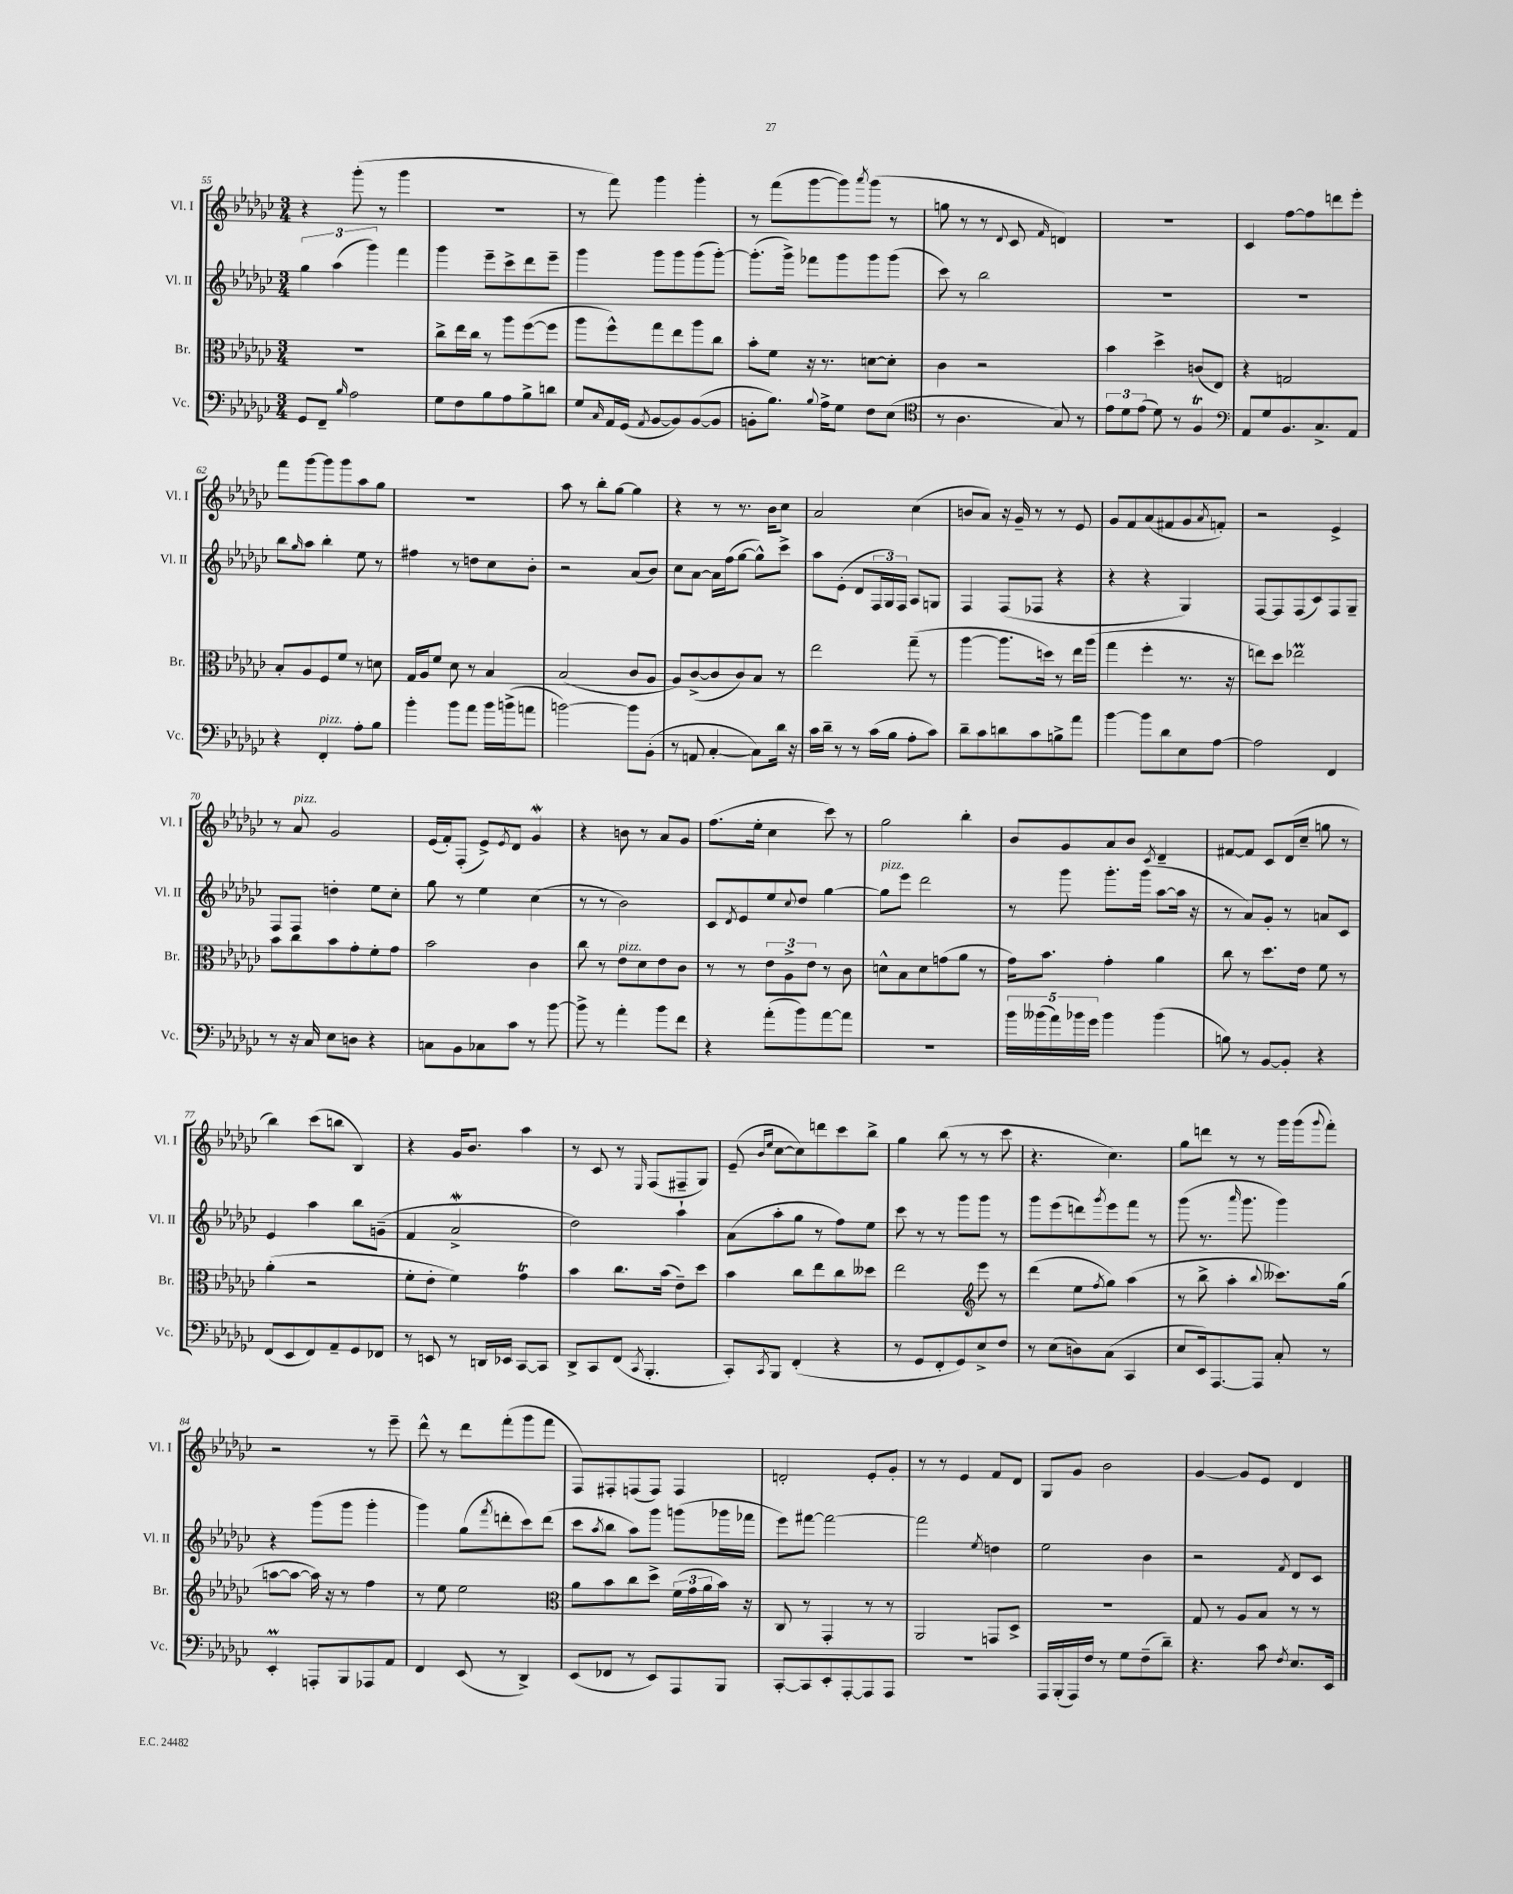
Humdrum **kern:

**kern	**kern	**kern	**kern
*staff4	*staff3	*staff2	*staff1
*clefF4	*clefC3	*clefG2	*clefG2
*k[b-e-a-d-g-c-]	*k[b-e-a-d-g-c-]	*k[b-e-a-d-g-c-]	*k[b-e-a-d-g-c-]
*M3/4	*M3/4	*M3/4	*M3/4
8GG-	2.r	6gg-	4r
8FF~	.	.	.
.	.	(6aa-	.
16qqB-	.	.	.
2A-	.	.	(8ggg-'
.	.	6ggg-)	.
.	.	.	8r
.	.	4fff	4ggg-
=	=	=	=
8G-	8cc-^	4ggg-	2.r
8F	16ee-	.	.
.	16cc-	.	.
8B-	8r	8eee-~	.
8A-	8aa-	8ccc-^	.
8B-^	([8ff	8ddd-	.
8d	8ff]	8eee-~	.
=	=	=	=
8G-	8aa-	4ggg-	8r
16qqC-	.	.	.
16AA-	8ff^^)	.	8fff)
(16GG-	.	.	.
8qAA-	.	.	.
[8BB-	8gg-	8ggg-	4ggg-
8BB-])	8ee-	8ggg-	.
([8BB-	8aa-	(8ggg-	4ggg-'
8BB-]	8cc-	[8ggg-')	.
=	=	=	=
8BB'	8b-'	(8.ggg-']	8r
8.B-)	8f	.	(8fff
.	.	16ggg-^)	.
.	16r	8fff-	[8ggg-
8qqB-	.	.	.
16A-^	8.r	.	.
8G-	.	8ggg-	8ggg-])
.	.	.	8qaaa-
8F	[8d	8ggg-	(8ggg-
(8E-	8d']	(8ggg-	8r
=	=	=	=
*clefC4	*	*	*
8r	4c-	8ccc-)	8gg
4.A-	.	8r	8r
.	2r	2bb-	8r
.	.	.	8qqd-
.	.	.	8c-
.	.	.	16qqf
8G-)	.	.	4d)
8r	.	.	.
=	=	=	=
12e-	4b-	2.r	2.r
12d-	.	.	.
(12e-	.	.	.
8d-)	4dd-^	.	.
8r	.	.	.
4F	(8c	.	.
.	8E-)	.	.
=	=	=	=
*clefF4	*	*	*
8AA-	4r	2.r	4c-
8G-	.	.	.
8.BB-	2G	.	[8ff
.	.	.	8ff]
8.C-^	.	.	.
.	.	.	8ddd
8AA-	.	.	8eee-'
=	=	=	=
4r	8B-'	8bb-	8fff
.	.	16qqgg-	.
.	8A-	8aa-	[8ggg-
4FF'	8F	4bb-'	8ggg-]
.	8f	.	8ggg-
8A-'	8r	8ee-	8aa-
8B-	8d	8r	8gg-
=	=	=	=
4b-'	16G-	4ff#	2.r
.	16A-	.	.
.	8f	.	.
8b-	8d-	8r	.
8a-	8r	8dd	.
16b-	4B-	8cc-	.
(16b^	.	.	.
8a	.	8b-'	.
=	=	=	=
[2b)	(2B-	2r	8aa-
.	.	.	8r
.	.	.	8bb-'
.	.	.	[8gg-
8b]	8c-	(8a-	4gg-]
(8BB-'	8A-	8b-)	.
=	=	=	=
8r	8A-)	8cc-	4r
8AA	([8c-^	[8a-	.
[4C-'	8c-]	16a-]	8r
.	.	(16ff	.
.	8c-)	[8gg-	8.r
8C-])	8B-	8gg-^^])	.
.	.	.	16b-
16d-	8r	8ccc-^	8cc-
16r	.	.	.
=	=	=	=
16c-	2ee-	8aa-	2a-
16d-~	.	.	.
8r	.	(8e-'	.
8r	.	8d-	.
(16c-	.	24F	.
.	.	24G-)	.
16B-	.	.	.
.	.	24F	.
8A-'	(8gg-~	8A-	(4cc-
8c-)	8r	8G	.
=	=	=	=
8d-~	[4aa-	4F	8b
8c-	.	.	8a-)
8d	8.aa-]	(8F	16r
.	.	.	16g-~
8c-	.	8F-	8r
.	16dd)	.	.
8B^	8r	4r	8r
8a-	16ee-	.	8e-
.	(16aa-	.	.
=	=	=	=
[4b-	4gg-	4r	8g-
.	.	.	8f
8b-]	4ff'	4r	(8a-
8d-	.	.	8f#
8E-	8.r	4G-)	8g-
.	.	.	8qa-
[8A-	.	.	8f')
.	16r	.	.
=	=	=	=
2A-]	8ee)	[8F	2r
.	8dd-	8F]	.
.	2ee-	(8F	.
.	.	8c-)	.
4FF	.	8F	4e-^
.	.	8G-~	.
=	=	=	=
8r	8b-	8F	8r
16r	8cc-	8F	8a-
16C-	.	.	.
8E-	8b-	4dd'	2g-
8D	8g-'	.	.
4r	8f'	8ee-	.
.	8g-	8cc-'	.
=	=	=	=
8C	2b-	8gg-	(16e-
.	.	.	16f')
8BB-	.	8r	(8F'
8C-	.	4ee-	8e-^)
.	.	.	8qe-
8c-	.	.	8d-
8r	4c-	(4cc-	4g-
[8b-	.	.	.
=	=	=	=
8b-^]	8cc-	8r	4r
8r	8r	8r	.
4a-'	8e-	2b-)	8b
.	8d-	.	8r
8b-	8e-	.	8a-
8f	8c-	.	8g-
=	=	=	=
4r	8r	8c-	(8.ff
.	.	8qd-	.
.	8r	8e-	.
.	.	.	16ee-'
(8a-'	12e-	8ee-	4cc-
.	12A-^	.	.
.	.	8qqcc-	.
8b-)	.	8dd-	.
.	12e-	.	.
[8a-	8r	[4gg-	8ccc-)
8a-]	8c-	.	8r
=	=	=	=
2.r	8d^^	8gg-]	2gg-
.	8B-	8eee-	.
.	8d	2ddd-	.
.	(8g	.	.
.	8a-	.	4bb-'
.	8r	.	.
=	=	=	=
20b-	16g-)	8r	8b-
(20b--	.	.	.
.	8.b-	.	.
20a-)	.	.	.
.	.	8ggg-	8g-
20b-	.	.	.
20g-	.	.	.
4b-	4g-'	8.ggg-'	8a-
.	.	.	8b-
.	.	(16ggg-	.
.	.	.	8qc-
(4b-	4a-	[8aa-	4d-~
.	.	16aa-]	.
.	.	16r	.
=	=	=	=
8B)	8cc-	8r	[8f#
8r	8r	8a-)	8f#]
[8BB-	8.dd-	8g-'	8c-
8BB-']	.	8r	(16d-
.	16e-	.	16cc-~
4r	8f	8a	8gg
.	8r	8c-	8r
=	=	=	=
(8FF	(4a-'	4e-	4bb-)
8EE-	.	.	.
8FF)	2r	4aa-	(8ccc-
8AA-~	.	.	8bb
8GG-	.	8bb-	4B-)
8FF-	.	(8g~	.
=	=	=	=
8r	8f'	4f	4r
8EE	8e-'	.	.
8r	4f)	2a-^	16g-
.	.	.	8.b-
16DD	.	.	.
16EE-	.	.	.
[8CC-	4g-	.	4aa-
8CC-]	.	.	.
=	=	=	=
8DD-^	4b-	2dd-)	8r
8CC-	.	.	8c-
(8FF	8.cc-	.	8r
8qCC-	.	.	16qqE-
4.BBB-'	.	.	(8F
.	(16b-	.	.
.	8e-~)	4aa-`	8F#~
.	8dd-	.	8G-)
=	=	=	=
8CC-')	4b-	(8a-	(8e-~
.	.	.	16qqb-
8qCC-	.	.	16qqee-
8BBB-	.	8aa-'	[8cc-
(4FF'	8cc-	8gg-	8cc-])
.	8ee-	8r	8ddd
4r	8cc-	8ff)	8ccc-
.	8dd--	8ee-	8bb-^
=	=	=	=
8r	2ee-	8ccc-	4gg-
8GG-	.	8r	.
8FF'	.	8r	(8bb-
8GG-)	.	8ggg-	8r
*	*clefG2	*	*
8E-^	8eee-	8ggg-	8r
8F	8r	8r	8ccc-
=	=	=	=
8r	(4ddd-	8ggg-	4.r
(8E-	.	(8eee-	.
8D)	8ee-	8ddd)	.
.	8qff	8qggg-	.
(8C-	8gg-)	8eee-	4.cc-)
4CC-	(4aa-	8fff	.
.	.	8r	.
=	=	=	=
8E-	8r	(8ggg-	8gg-
16EE-)	8bb-^	8.r	8ddd
[8.AAA-	.	.	.
.	4aa-'	.	8r
.	.	16qqaaa-	.
.	.	8.ggg-	.
8AAA-]	.	.	8r
.	8qqbb-	.	.
8C-'	8.ccc--)	4ggg-)	16ggg-
.	.	.	(16ggg-
.	.	.	8qqggg-
8r	.	.	8fff')
.	(16gg-	.	.
=	=	=	=
4EE-'	[8aa	4r	2r
.	8aa_	.	.
8AAA'	16aa])	(8ggg-	.
.	16r	.	.
8BBB-	8r	8ggg-	.
8AAA-	4ff	4ggg-'	8r
8AA-	.	.	8eee-~
=	=	=	=
4FF	8r	4ggg-)	8ddd-^^
.	8ee-	.	8r
(8EE-	2ee-	(8gg-	8ddd-
.	.	8qfff	.
8r	.	8ddd'	(8fff'
4DD-^)	.	8ccc-)	8ggg-
.	.	(8ddd	8fff
=	=	=	=
*	*clefC3	*	*
(8EE-	8a-	8ccc-	8F)
.	.	8qaa-	.
8FF-	8b-	8bb-	8F#'
8r	8cc-	8aa-)	(8F
8EE-)	8dd-^	8ggg-	8F)
8AAA-	(24f	(8ggg	4F
.	24g-	.	.
.	24a-	.	.
8BBB-	16b-)	16ggg-	.
.	16r	16fff-	.
=	=	=	=
[8CC-'	8C-	8eee-)	2d'
8CC-]	8r	[8fff#	.
8EE-'	4GG-'	2fff#_	.
[8AAA-'	.	.	.
8AAA-]	8r	.	8e-'
8AAA-	8r	.	8g-'
=	=	=	=
2.r	2AA-	2fff#]	8r
.	.	.	8r
.	.	.	4e-
.	.	8qee-	.
.	8GG	4dd	8f
.	8D-^	.	8d-
=	=	=	=
16AAA-	2.r	2ee-	8G-
(16BBB-'	.	.	.
16AAA-)	.	.	8g-
16F	.	.	.
8r	.	.	2b-
8G-	.	.	.
(8F~	.	4b-	.
8d-~)	.	.	.
=	=	=	=
4.r	8G-	2r	[4g-
.	8r	.	.
.	8A-	.	8g-]
8c-	8B-	.	8e-
8qF	.	8qf	.
8.E-	8r	8d-	4d-
.	8r	8c-	.
16EE-	.	.	.
==	==	==	==
*-	*-	*-	*-
